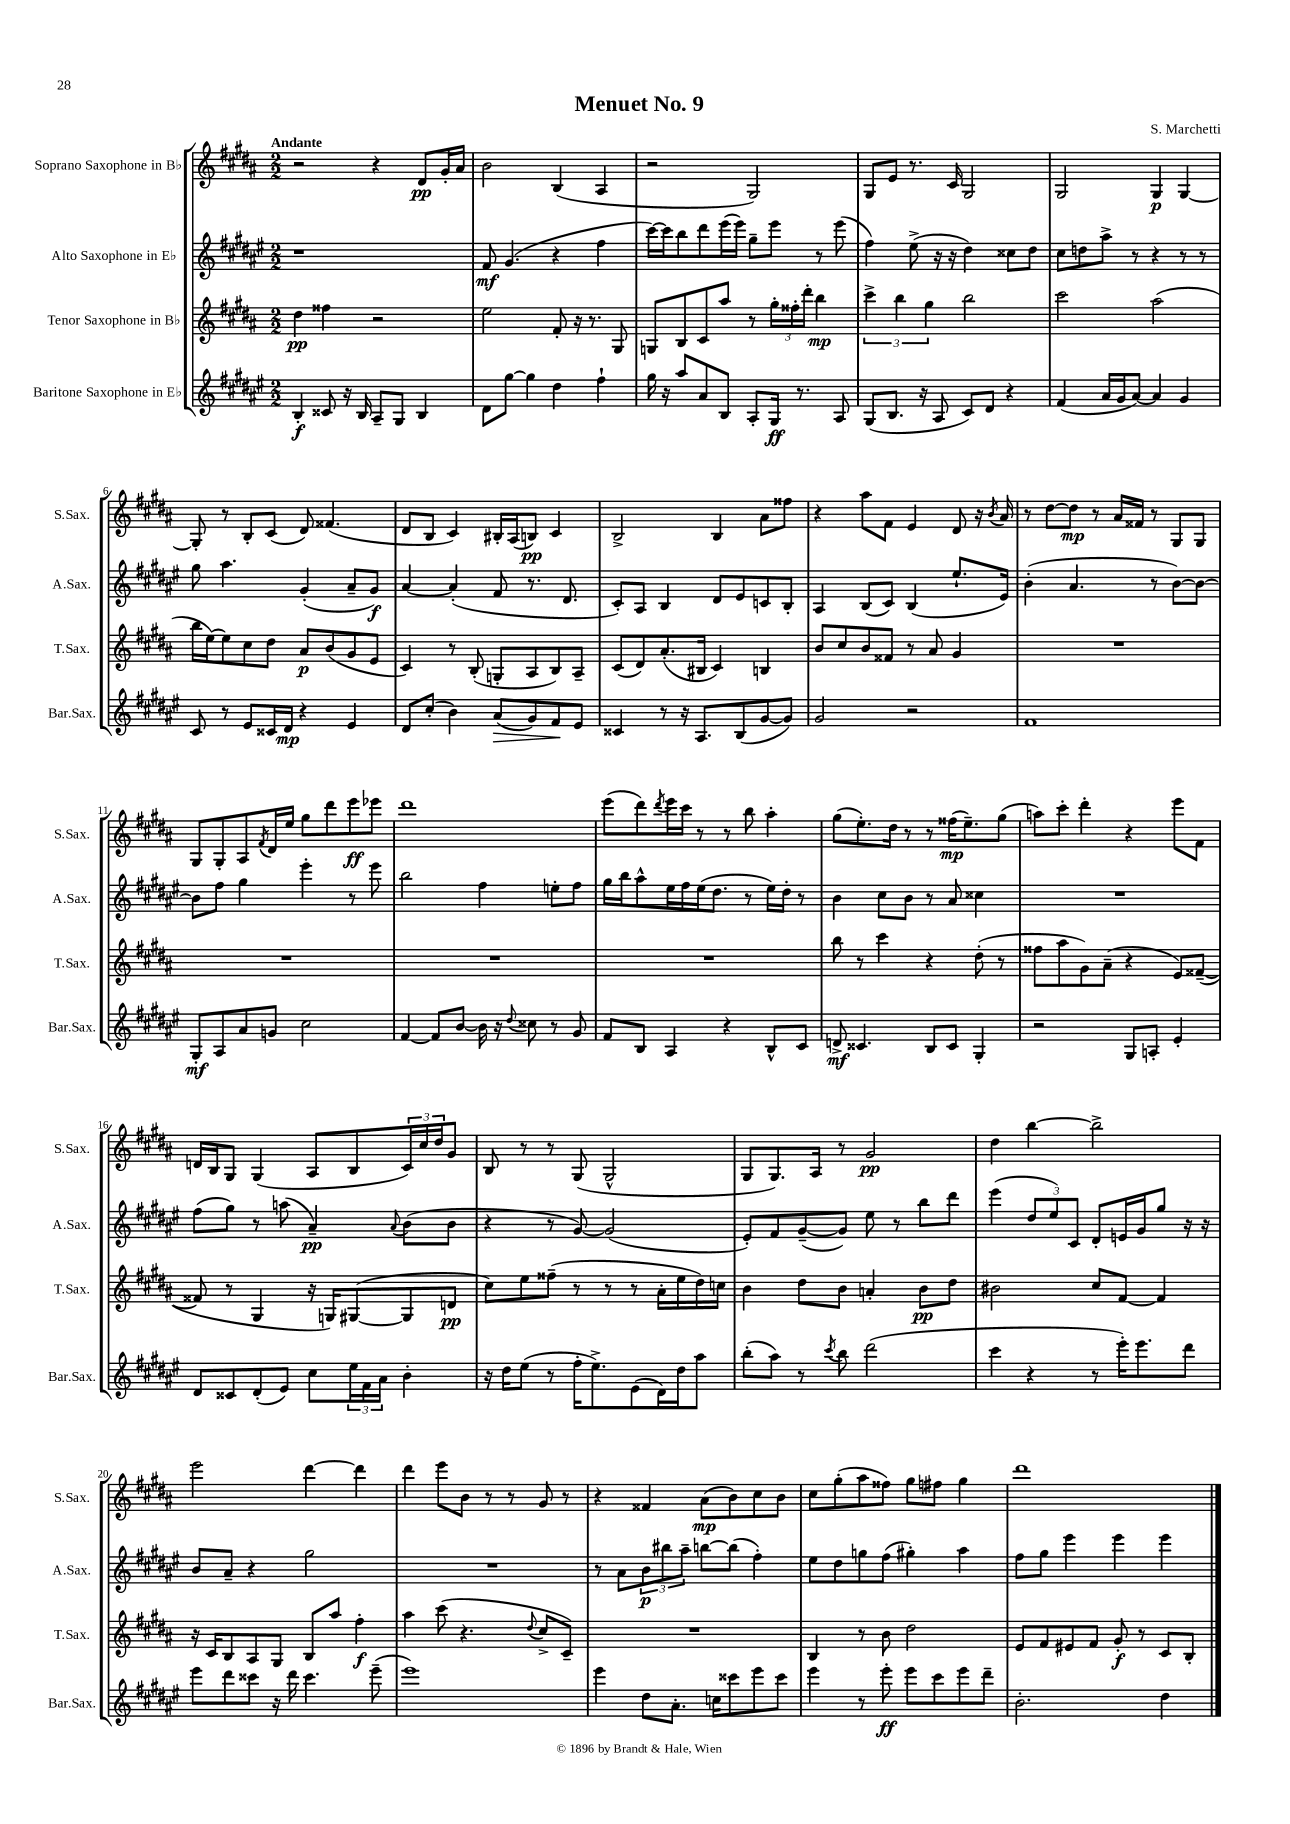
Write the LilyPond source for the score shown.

\header { title = "Menuet No. 9" composer = "S. Marchetti" }
<<
\new StaffGroup <<
\new Staff = "s0" \with { instrumentName = "Soprano Saxophone in Bb" shortInstrumentName = "S.Sax." } {
    \clef treble \key b \major \numericTimeSignature \time 2/2 \tempo "Andante"
    r2 r4 dis'8\pp gis'16-. ais'16 |
    b'2 b4( ais4 |
    r2 gis2) |
    gis8 e'8 r8. cis'16 gis2 |
    gis2 gis4\p gis4~ |
    gis8-. r8 b8-. cis'8( dis'8) fisis'4.( |
    dis'8 b8 cis'4) bis16-. ais16( b8\pp) cis'4 |
    b2-> b4 ais'8 fisis''8 |
    r4 ais''8 fis'8 e'4 dis'8 r16 \acciaccatura { b'8 } ais'16 |
    r8 dis''8~ dis''8\mp r8 ais'16 fisis'16 r8 gis8 gis8 |
    gis8 gis8-. ais8 \acciaccatura { fis'8 } dis'16 e''16 gis''8 dis'''8 e'''8\ff ees'''8 |
    dis'''1 |
    e'''8( dis'''8) \acciaccatura { dis'''8 } e'''16 cis'''16 r8 r8 b''8 ais''4-. |
    gis''8( e''8.-.) dis''16 r8 r8 fisis''16\mp( e''8.--) gis''8( |
    a''8) cis'''8-. dis'''4-. r4 e'''8 fis'8 |
    d'16 b16 gis8 gis4( ais8 b8 \tuplet 3/2 { cis'16) cis''16 dis''16 } gis'8 |
    b8 r8 r8 gis8( gis2-^ |
    gis8 gis8.) ais16 r8 gis'2\pp |
    dis''4 b''4~ b''2-> |
    e'''2 dis'''4~ dis'''4 |
    dis'''4 e'''8 b'8 r8 r8 gis'8 r8 |
    r4 fisis'4 ais'8\mp( b'8) cis''8 b'8 |
    cis''8 gis''8-.( ais''8 fisis''8) gis''8 fis''8 gis''4 |
    dis'''1 \bar "|." |
}
\new Staff = "s1" \with { instrumentName = "Alto Saxophone in Eb" shortInstrumentName = "A.Sax." } {
    \clef treble \key fis \major \numericTimeSignature \time 2/2
    r1 |
    fis'8\mf gis'4.( r4 fis''4 |
    cis'''16~) cis'''16 b''8 dis'''8 eis'''16( eis'''16) gis''8-- eis'''8 r8 eis'''8( |
    fis''4) eis''8->( r16 r16 dis''4) cisis''8 dis''8 |
    cis''8 d''8 ais''8-> r8 r4 r8 r8 |
    gis''8 ais''4. gis'4-.( ais'8-- gis'8\f) |
    ais'4~ ais'4-.( fis'8 r8. dis'8. |
    cis'8-.) ais8 b4 dis'8 eis'8 c'8 b8-. |
    ais4 b8( cis'8) b4( eis''8.-! eis'16) |
    b'4-.( ais'4. r8 b'8~) b'8~ |
    b'8 fis''8 gis''4 eis'''4-. r8 eis'''8 |
    b''2 fis''4 e''8-. fis''8 |
    gis''16 b''16 ais''8-^ eis''16 fis''16 eis''16( dis''8. r8 eis''16) dis''16-. r8 |
    b'4 cis''8 b'8 r8 ais'8 cisis''4 |
    R1 |
    fis''8( gis''8) r8 a''8( ais'4--\pp) \appoggiatura { ais'8 } b'8( b'8 |
    r4 r8 gis'8~) gis'2( |
    eis'8-.) fis'8 gis'8~--( gis'8) eis''8 r8 b''8 dis'''8 |
    eis'''4( \tuplet 3/2 { dis''8 eis''8) cis'8 } dis'8-. e'16 gis'16 gis''8 r16 r16 |
    b'8 ais'8-- r4 gis''2 |
    R1 |
    r8 ais'8 \tuplet 3/2 { b'8\p bis''8 ais''8-- } b''8~ b''8( fis''4-.) |
    eis''8 dis''8 g''8 fis''8( gis''4-.) ais''4 |
    fis''8 gis''8 eis'''4 eis'''4 eis'''4 \bar "|." |
}
\new Staff = "s2" \with { instrumentName = "Tenor Saxophone in Bb" shortInstrumentName = "T.Sax." } {
    \clef treble \key b \major \numericTimeSignature \time 2/2
    dis''4\pp fisis''4 r2 |
    e''2 fis'8-. r16 r8. gis8 |
    g8 b8 cis'8 ais''8 r8 \tuplet 3/2 { gis''16-. fisis''16-. dis'''16-. } b''4\mp |
    \tuplet 3/2 { cis'''4-> b''4 gis''4 } b''2 |
    cis'''2 ais''2( |
    b''16 e''16~) e''8 cis''8 dis''8 ais'8\p b'8( gis'8 e'8 |
    cis'4) r8 b8-.( g8-. ais8 b8) ais8-- |
    cis'8( dis'8) ais'8.-.( bis16 cis'4) b4 |
    b'8 cis''8 b'8 fisis'8 r8 ais'8 gis'4 |
    R1 |
    R1 |
    R1 |
    R1 |
    b''8 r8 cis'''4 r4 dis''8-.( r8 |
    fisis''8 ais''8 gis'8) ais'8--( r4 e'8) fisis'8~--( |
    fisis'8 r8 gis4 r16 g16) gis8~( gis8 d'8\pp |
    cis''8) e''8 fisis''8--( r8 r8 r8 ais'16-. e''16 dis''16) c''16 |
    b'4 dis''8 b'8 a'4-. b'8\pp dis''8 |
    bis'2 cis''8 fis'8~ fis'4 |
    r16 cis'16 b8 ais8 gis8 b8 ais''8 fis''4-.\f |
    ais''4 cis'''8( r4. \appoggiatura { dis''8 } cis''8-> cis'8--) |
    R1 |
    b4 r8 b'8 dis''2 |
    e'8 fis'8 eis'8 fis'8 gis'8-.\f r8 cis'8 b8-. \bar "|." |
}
\new Staff = "s3" \with { instrumentName = "Baritone Saxophone in Eb" shortInstrumentName = "Bar.Sax." } {
    \clef treble \key fis \major \numericTimeSignature \time 2/2
    b4-.\f cisis'8 r16 b16 ais8-- gis8 b4 |
    dis'8 gis''8~ gis''4 dis''4 fis''4-! |
    gis''16 r16 ais''8 ais'8 b8 ais8-. gis16\ff r8. ais8 |
    gis8( b8. r16 ais8 cis'8) dis'8 r4 |
    fis'4( ais'16 gis'16 ais'8~) ais'4 gis'4 |
    cis'8 r8 eis'8 cisis'16 dis'16\mp r4 eis'4 |
    dis'8 cis''8-.( b'4) ais'8\>( gis'8) fis'8\! eis'8 |
    cisis'4 r8 r16 ais8. b8( gis'8~ gis'8) |
    gis'2 r2 |
    fis'1 |
    gis8-.\mf ais8 ais'8 g'8 cis''2 |
    fis'4~ fis'8 b'8~ b'16 r16 \appoggiatura { dis''8 } cisis''8 r8 gis'8 |
    fis'8 b8 ais4 r4 b8-^ cis'8 |
    d'8->\mf cisis'4. b8 cisis'8 gis4-. |
    r2 gis8 a8-. eis'4-. |
    dis'8 cisis'8 dis'8-.( eis'8) cis''8 \tuplet 3/2 { eis''16 fis'16 ais'16 } b'4-. |
    r16 dis''16 eis''8( r8 fis''16-. eis''8.->) eis'8( dis'16) dis''16 ais''8 |
    b''8-.( ais''8) r8 \acciaccatura { cis'''8 } b''8 dis'''2( |
    cis'''4 r4 r8 eis'''16-.) eis'''8. dis'''8 |
    eis'''8 dis'''8 cisis'''8 r16 dis'''16 cisis'''4. eis'''8--( |
    eis'''1) |
    eis'''4 dis''8 ais'8.-. c''16 cisis'''8 eis'''8 cisis'''8 |
    eis'''4 r8 eis'''8-.\ff eis'''8 cis'''8 eis'''8 dis'''8-- |
    b'2.-. dis''4 \bar "|." |
}
>>
>>
